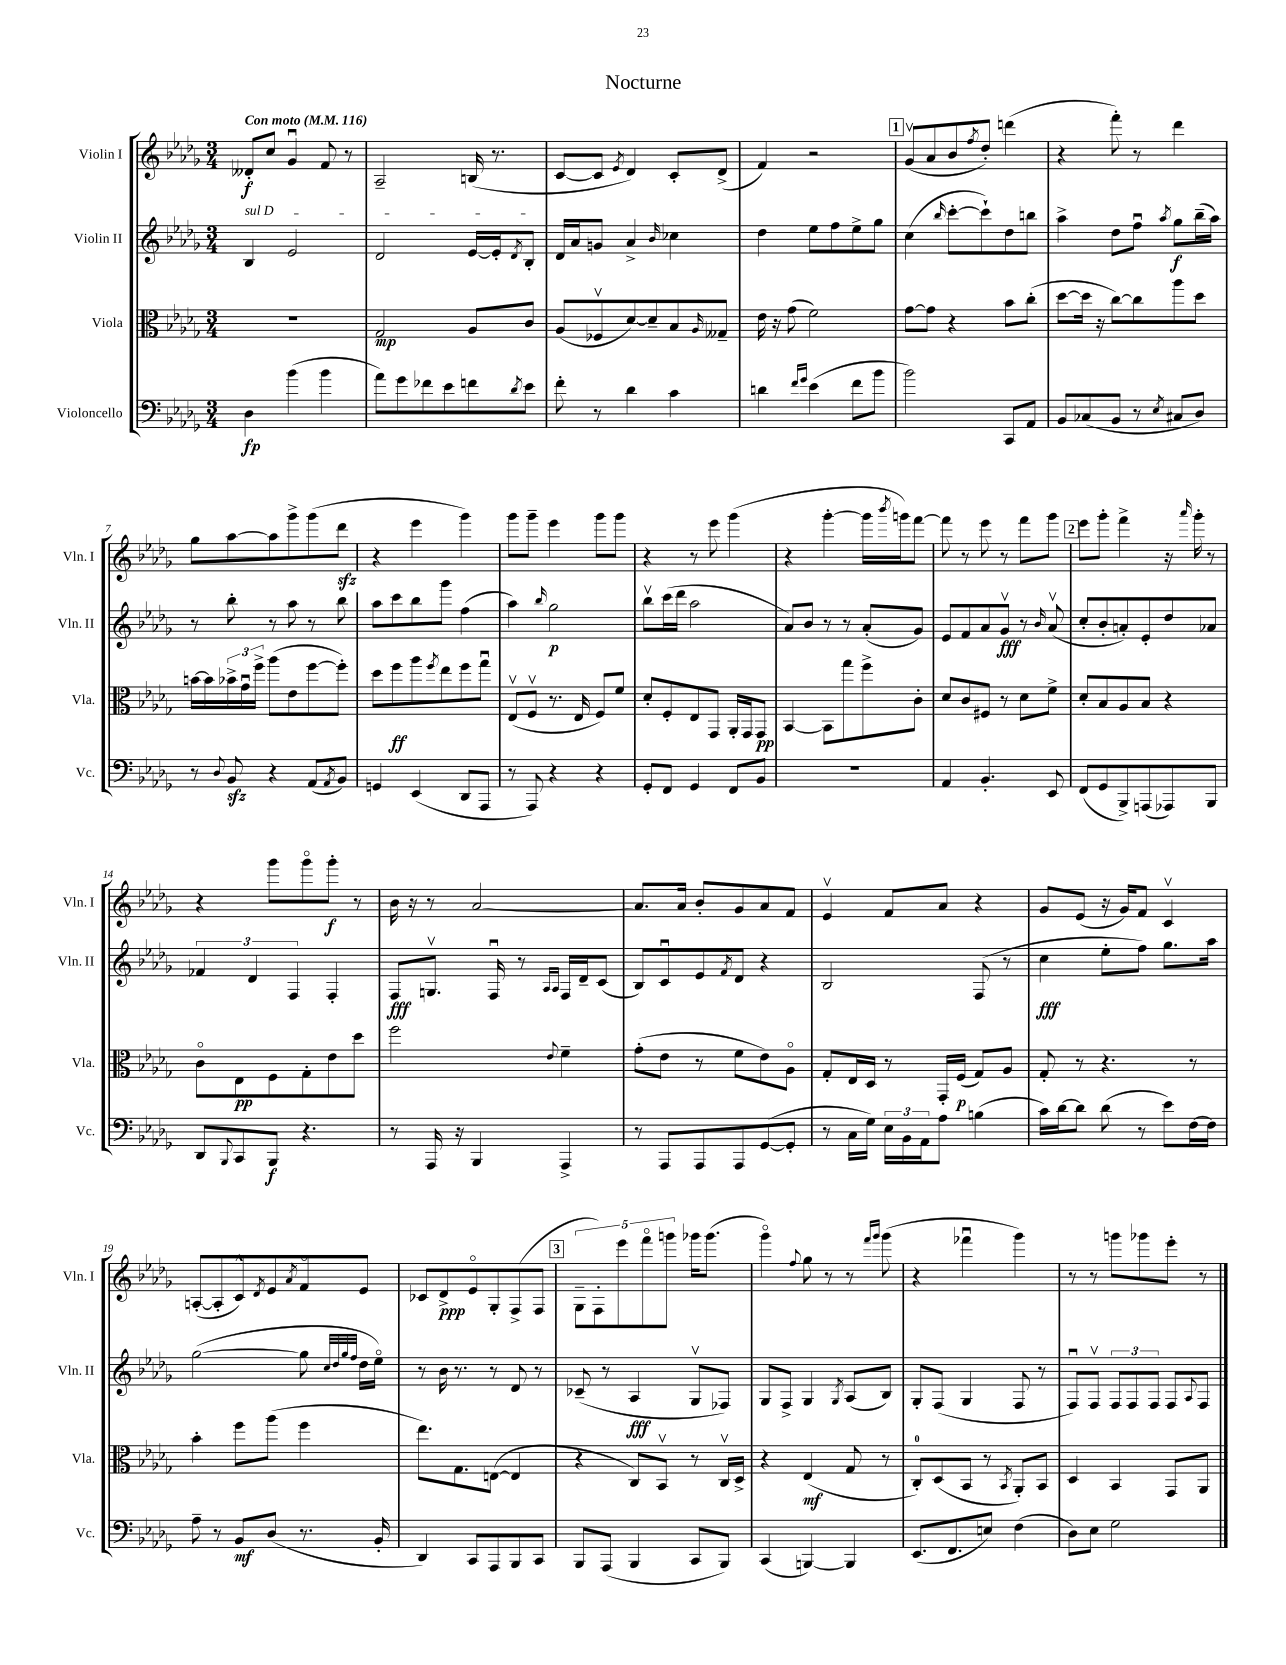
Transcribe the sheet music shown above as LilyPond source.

\header { title = "Nocturne" }
<<
\new StaffGroup <<
\new Staff = "s0" \with { instrumentName = "Violin I" shortInstrumentName = "Vln. I" } {
    \clef treble \key des \major \numericTimeSignature \time 3/4 \tempo "Con moto" 4 = 116
    deses'8-.\f c''8 ges'4\downbow f'8 r8 |
    aes2-- b16( r8. |
    c'8~ c'8 \acciaccatura { ees'8 } des'4) c'8-. des'8->( |
    f'4) r2 |
    \mark \markup { \box "1" } ges'8\upbow( aes'8 bes'8 \acciaccatura { f''8 } des''8-.) d'''4( |
    r4 f'''8-.) r8 des'''4 |
    ges''8 aes''8~ aes''8 ges'''8-> ges'''8( des'''8\sfz |
    r4 ees'''4 ges'''4) |
    ges'''8 ges'''8-- ees'''4 ges'''8 ges'''8 |
    r4 r8 ees'''8 ges'''4( |
    r4 ges'''4~-. ges'''16 \acciaccatura { bes'''8 } g'''16) f'''8~ |
    f'''8 r8 ees'''8 r8 f'''8 ges'''8 |
    \mark \markup { \box "2" } ees'''8 ges'''8-. f'''4-> r16 \grace { aes'''16 } ges'''16-. r8 |
    r4 ges'''8 ges'''8\flageolet ges'''8-.\f r8 |
    bes'16 r16 r8 aes'2~ |
    aes'8. aes'16 bes'8-. ges'8 aes'8 f'8 |
    ees'4\upbow f'8 aes'8 r4 |
    ges'8 ees'8( r16 ges'16) f'8 c'4\upbow |
    a8~-.( a8-. c'8-^) \acciaccatura { des'8 } ees'8 \acciaccatura { aes'8 } f'8\flageolet ees'8 |
    ces'8 des'8->\ppp ees'8\flageolet ges8-. f8->( f8 |
    \mark \markup { \box "3" } \tuplet 5/4 { ges8-- f8-.) ees'''8 f'''8\flageolet g'''8 } ges'''16 ges'''8.( |
    ges'''4\flageolet) \appoggiatura { f''8 } ges''8 r8 r8 \grace { f'''16 ges'''16 } ges'''8( |
    r4 fes'''4\downbow ges'''4) |
    r8 r8 g'''8 ges'''8 ees'''8-. r8 \bar "|." |
}
\new Staff = "s1" \with { instrumentName = "Violin II" shortInstrumentName = "Vln. II" } {
    \clef treble \key des \major \numericTimeSignature \time 3/4
    \once \override TextSpanner.bound-details.left.text = \markup { \italic "sul D" } bes4\startTextSpan ees'2 |
    des'2 ees'16~ ees'16-. \acciaccatura { des'8 } bes8-.\stopTextSpan |
    des'16 aes'16 g'8 aes'4-> \grace { bes'16 } ces''4 |
    des''4 ees''8 f''8 ees''8-> ges''8 |
    \mark \markup { \box "1" } c''4( \grace { bes''16 } c'''8~-. c'''8-!) des''8 b''8 |
    aes''4-> des''8 f''8\downbow \acciaccatura { aes''8 } ges''8\f bes''16--( aes''16) |
    r8 bes''8-. r8 aes''8 r8 bes''8 |
    aes''8 c'''8 bes''8 ges'''8 f''4( |
    aes''4) \grace { bes''16 } ges''2\p |
    bes''8\upbow c'''16( des'''16 aes''2 |
    aes'8) bes'8 r8 r8 aes'8-.( ges'8) |
    ees'8 f'8 aes'8 ges'8\upbow\fff r8 \grace { bes'16 } aes'8\upbow( |
    \mark \markup { \box "2" } c''8-. bes'8-. a'8-.) ees'8-. des''8 aes'8 |
    \tuplet 3/2 { fes'4 des'4 f4 } f4-. |
    f8\fff g8.\upbow f16\downbow r8 \grace { aes16 aes16 } f16 des'16-- c'8( |
    bes8) c'8\downbow ees'8 \acciaccatura { f'8 } des'8 r4 |
    bes2 f8( r8 |
    c''4\fff ees''8-. f''8) ges''8. aes''16 |
    ges''2~( ges''8 \grace { c''32 des''32 ges''32 f''32 } des''16 ees''16\flageolet) |
    r8 bes'16 r8. r8 des'8 r8 |
    \mark \markup { \box "3" } ces'8--( r8 aes4\fff ges8\upbow fes8) |
    ges8 f8-> ges4 \acciaccatura { ges8 } aes8( bes8) |
    ges8-. f8( ges4 f8 r8 |
    f8\downbow) f8\upbow \tuplet 3/2 { f8 f8 f8 } f8 \appoggiatura { aes8 } f8 \bar "|." |
}
\new Staff = "s2" \with { instrumentName = "Viola" shortInstrumentName = "Vla." } {
    \clef alto \key des \major \numericTimeSignature \time 3/4
    R2. |
    ges2\mp aes8 c'8 |
    aes8( fes8\upbow des'8~) des'8-- bes8 \grace { aes16 } geses8-- |
    ees'16 r16 ges'8( f'2) |
    \mark \markup { \box "1" } ges'8~ ges'8 r4 bes'8 c''8-.( |
    des''8~ des''16 r16 c''8~) c''8 aes''8 des''8 |
    b'16~ b'16 \tuplet 3/2 { bes'16-> ges'16\downbow f''16-> } aes''8( ees'8 f''8~ f''8-.) |
    des''8 f''8\ff aes''8 \acciaccatura { f''8 } ees''8 f''8 ges''8\downbow |
    ees8\upbow( f8\upbow r8. ees16 f8) f'8 |
    des'8-. f8-. ees8 ges,8 aes,16-. ges,16 ges,8\pp |
    bes,4~ bes,8 ges''8 f''8-> c'8-. |
    des'8 c'8 fis8 r8 des'8 f'8-> |
    \mark \markup { \box "2" } des'8-. bes8 aes8 bes8 r4 |
    c'8\flageolet ees8\pp f8 ges8-. ees'8 des''8 |
    f''2 \appoggiatura { ees'8 } f'4-- |
    ges'8-.( ees'8 r8 f'8 ees'8) aes8\flageolet |
    ges8-. ees16 des16 r8 ges,16-. f16\p( ges8) aes8 |
    ges8-. r8 r4. r8 |
    bes'4-. f''8 aes''8( f''4 |
    ees''8.) ges8. e8~( e4 |
    \mark \markup { \box "3" } r4 c8) bes,8\upbow r8 c16\upbow des16-> |
    r4 ees4\mf( ges8 r8 |
    c8-0-.) des8( bes,8 r8 \acciaccatura { bes,8 } aes,8-.) bes,8 |
    des4 bes,4 ges,8 aes,8 \bar "|." |
}
\new Staff = "s3" \with { instrumentName = "Violoncello" shortInstrumentName = "Vc." } {
    \clef bass \key des \major \numericTimeSignature \time 3/4
    des4\fp bes'4( bes'4 |
    aes'8) ges'8 fes'8 ees'8 f'8 \acciaccatura { des'8 } ees'8 |
    f'8-. r8 des'4 c'4 |
    d'4 \grace { f'16 ges'16 } ees'4( f'8 bes'8 |
    \mark \markup { \box "1" } bes'2) c,8 aes,8 |
    bes,8 ces8( bes,8 r8 \acciaccatura { ees8 } cis8 des8) |
    r8 \appoggiatura { des8 } bes,8\sfz r4 aes,8( \acciaccatura { aes,8 } bes,8) |
    g,4 ees,4( des,8 aes,,8 |
    r8 aes,,8) r4 r4 |
    ges,8-. f,8 ges,4 f,8 bes,8 |
    R2. |
    aes,4 bes,4.-. ees,8 |
    \mark \markup { \box "2" } f,8( ges,8 bes,,8->) a,,8( aes,,8) bes,,8 |
    des,8 \appoggiatura { bes,,8 } c,8 bes,,8\f r4. |
    r8 aes,,16 r16 bes,,4 aes,,4-> |
    r8 aes,,8 aes,,8 aes,,8 ges,8~( ges,8-. |
    r8 c16 ges16) \tuplet 3/2 { ees16 bes,16 aes,16 } aes8 b4( |
    c'16) des'16~ des'8 des'8( r8 ees'8) f16~ f16 |
    aes8-- r8 bes,8\mf des8( r8. bes,16-. |
    des,4) c,8 aes,,8 bes,,8 c,8 |
    \mark \markup { \box "3" } bes,,8 aes,,8( bes,,4 c,8 bes,,8) |
    c,4( b,,4~) b,,4 |
    ees,8.( f,8. e8) f4( |
    des8) ees8 ges2 \bar "|." |
}
>>
>>
